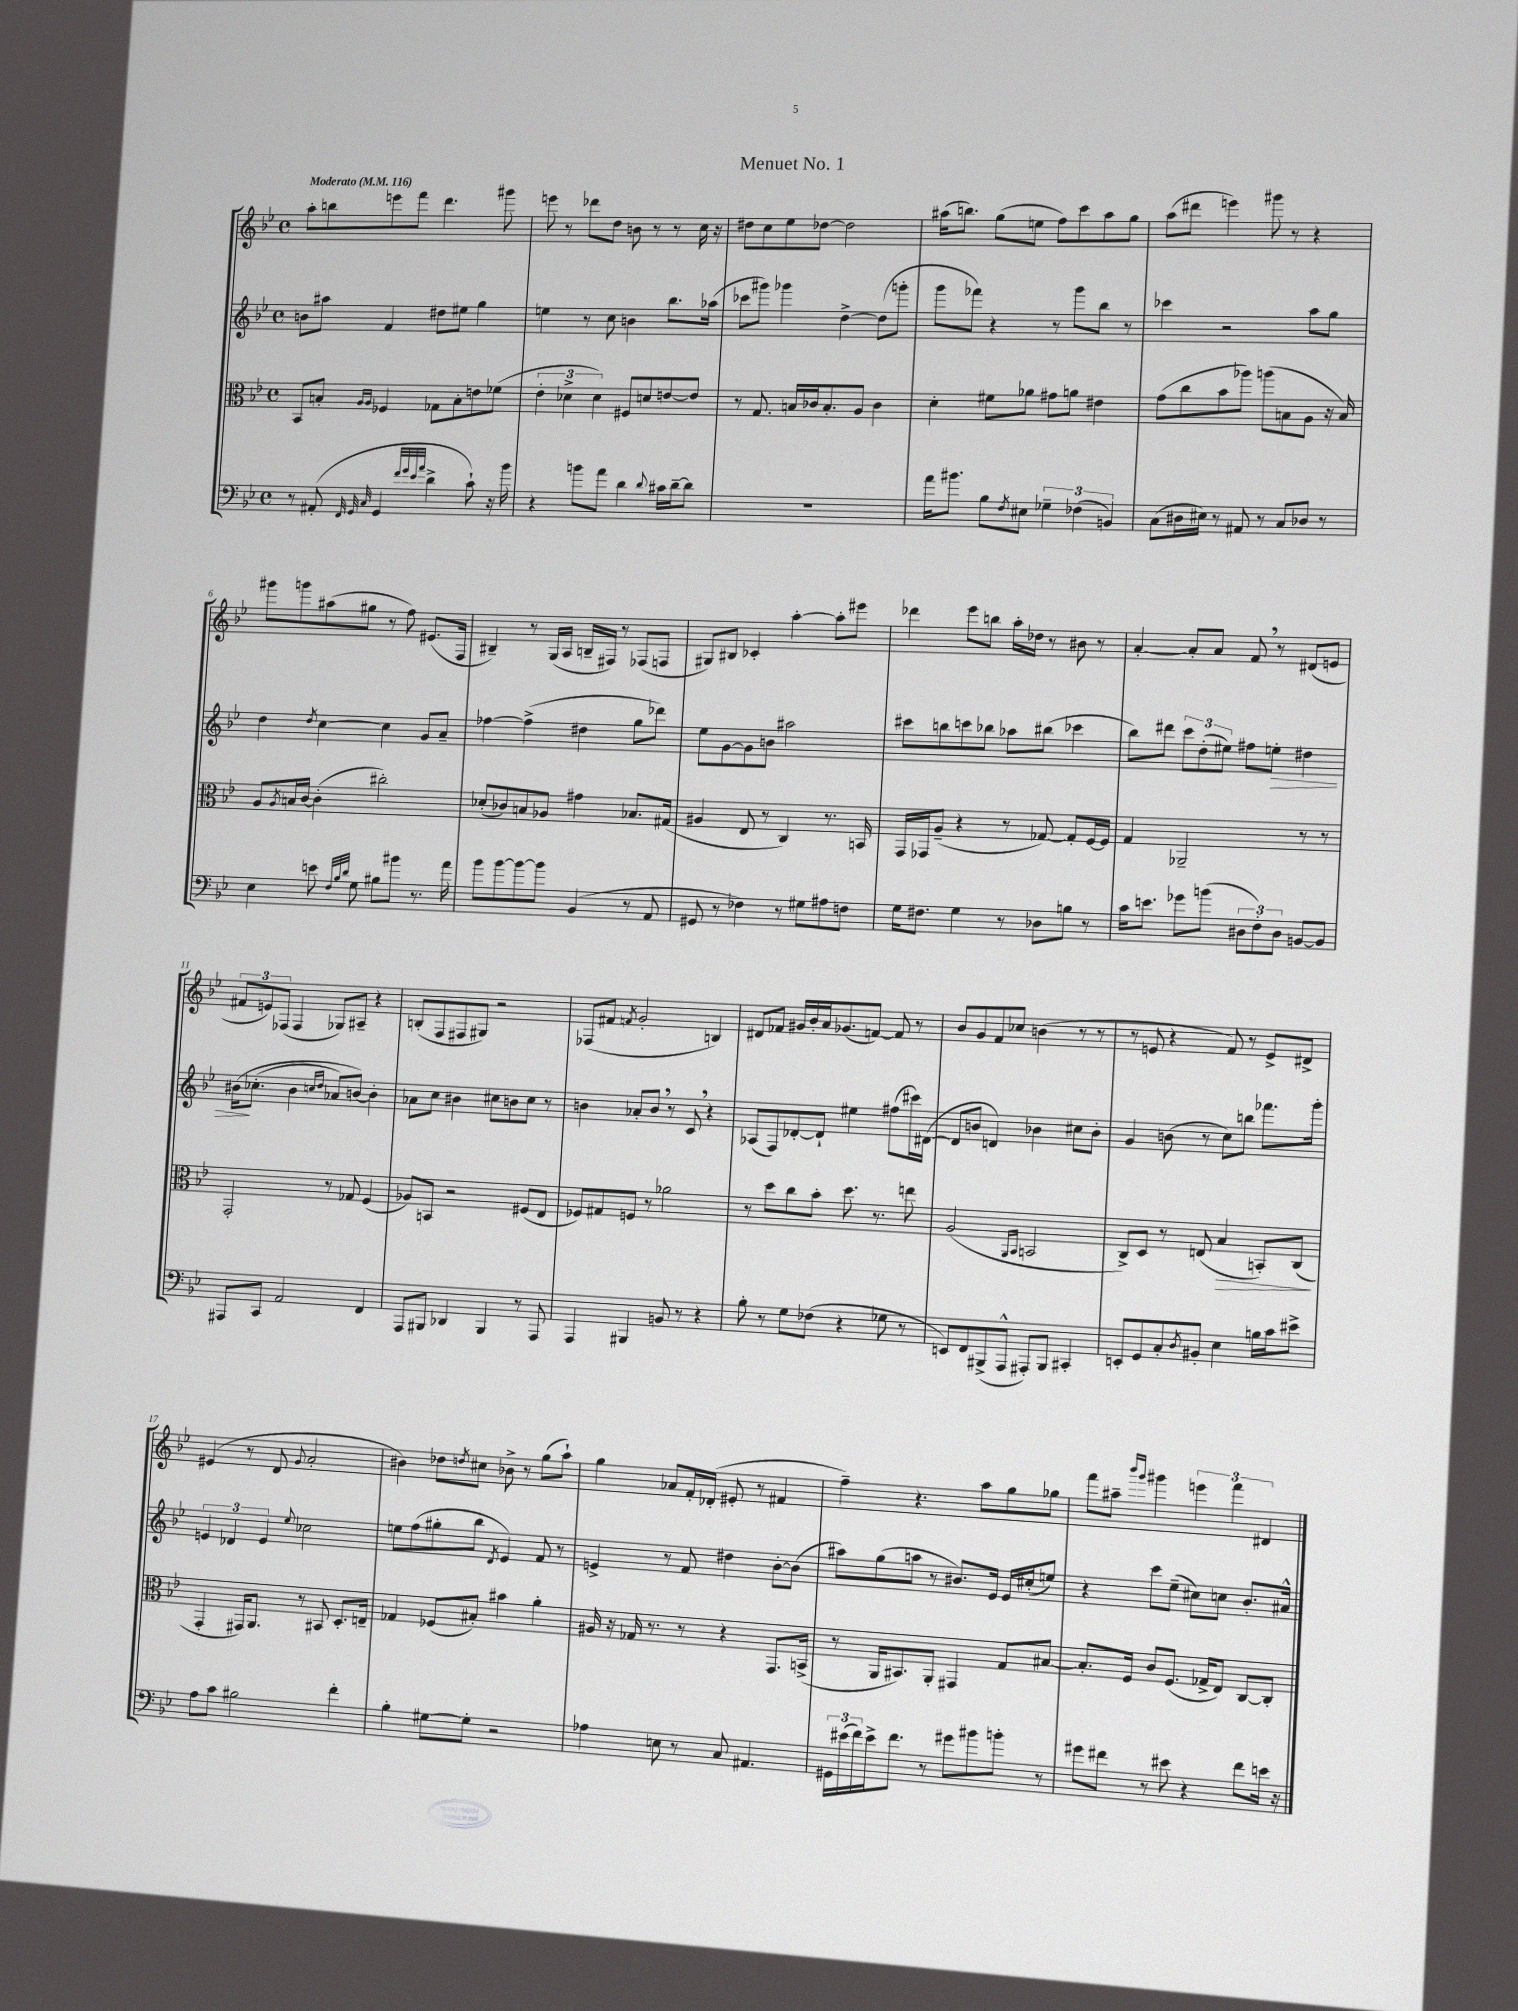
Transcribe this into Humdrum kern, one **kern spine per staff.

**kern	**kern	**dynam	**kern	**dynam	**kern
*part4	*part3	*part3	*part2	*part2	*part1
*staff4	*staff3	*staff3	*staff2	*staff2	*staff1
*clefF4	*clefC3	*	*clefG2	*	*clefG2
*k[b-e-]	*k[b-e-]	*	*k[b-e-]	*	*k[b-e-]
*M4/4	*M4/4	*	*M4/4	*	*M4/4
*met(c)	*met(c)	*	*met(c)	*	*met(c)
*MM116	*MM116	*	*MM116	*	*MM116
=1	=1	=1	=1	=1	=1
!	!	!	!	!	!LO:TX:a:B:t=Moderato
8r	8BB-/L	.	8bn\L	.	8aa'\L
(8AA#X'/	8Bn'/J	.	8aa#X\J	.	8bbn\
32qqFF/	.	.	.	.	.
32qqGG/	16qqA/LL	.	.	.	.
32qqC/	16qqA/JJ	.	.	.	.
4GG/	4F-X/	.	4f/	.	8eeen\
.	.	.	.	.	8fff\J
32qqf/LLL	.	.	.	.	.
32qqg/	.	.	.	.	.
32qqe-/	.	.	.	.	.
32qqa/JJJ	.	.	.	.	.
4d^\	8G-X\L	.	8dd#X\L	.	4.ddd\
.	8B'\	.	8ee#X\J	.	.
8c`\)	8en\	.	4gg\	.	.
16r	(8f-X\J	.	.	.	8ggg#X\
16b-\	.	.	.	.	.
=2	=2	=2	=2	=2	=2
4r	6e-'\	.	4een\	.	8eeen\
.	.	.	.	.	8r
.	6d-X^\	.	.	.	.
8bn\L	.	.	8r	.	8ddd-X\L
.	6d-\)	.	.	.	.
8a\J	.	.	8cc\	.	8dd\J
4d\	8F#X/L	.	4bn\	.	8bn\
.	8dn/	.	.	.	8r
8qqd/	.	.	.	.	.
16c#X\LL	[8en/	.	8.bb-\L	.	8r
[16d~\J	.	.	.	.	.
8d\J]	8e/J]	.	.	.	16cc\
.	.	.	(16aa-X\Jk	.	16r
=3	=3	=3	=3	=3	=3
1r	8r	.	8ccc-X\L	.	8dd#X\L
.	8.G/	.	8ggg#X\J)	.	8cc\
.	.	.	4ggg-X\	.	8ee-\
.	16Bn/LL	.	.	.	.
.	16c-X/J	.	.	.	[8dd-X\J
.	8.B'/	.	.	.	.
.	.	.	[4dd^\	.	2dd-\]
.	8A/J	.	.	.	.
.	4c-\	.	(8dd\L]	.	.
.	.	.	8gggn'\J	.	.
=4	=4	=4	=4	=4	=4
16a\KL	4d'\	.	8ggg\L	.	(16aa#X\KL
8.b#X\J	.	.	.	.	8.bbn\J)
.	.	.	8fff-X\J)	.	.
8B-\L	8f#X\L	.	4r	.	(8gg\L
8qF/	.	.	.	.	.
8E#X\J	8a-X\J	.	.	.	8een\J
6G-X~\	8g#X\L	.	8r	.	8ff\L)
.	8an\J	.	8ggg\L	.	8ccc\
(6F-X\	.	.	.	.	.
.	4e#X\	.	8bb-\J	.	8aa#\
6BBn/)	.	.	.	.	.
.	.	.	8r	.	8gg\J
=5	=5	=5	=5	=5	=5
(8C\L	(8g\L	.	4ccc-X\	.	(8aa\L
16D#X\L	8cc\	.	.	.	8ddd#X\J
16E#X\JJ)	.	.	.	.	.
8r	8b-\	.	2r	.	4eeen\)
8AA#X/	8aa-X\J)	.	.	.	.
8r	(8aan\L	.	.	.	8ggg#X\
8C/L	8Bn\	.	.	.	8r
8D-X/J	8A\J	.	8aa\L	.	4r
8r	16r	.	8gg\J	.	.
.	16B/)	.	.	.	.
!!LO:LB:g=z
=6	=6	=6	=6	=6	=6
4E-\	8A/L	.	4dd\	.	8ggg#X\L
.	8qA/	.	.	.	.
.	16Bn/L	.	.	.	8gggn\
.	[16c/JJ	.	.	.	.
.	.	.	8qdd/	.	.
8en\	(4c'\]	.	[4cc\	.	(8aa#X\
32qqF/LLL	.	.	.	.	.
32qqB-/	.	.	.	.	.
32qqd/JJJ	.	.	.	.	.
8G\	.	.	.	.	8gg#X\J
8B#X\L	2cc#X'\)	.	4cc\]	.	8r
8b#X\J	.	.	.	.	8ff\)
8.r	.	.	8g/L	.	(8.e#X/L
.	.	.	8a~/J	.	.
16a\	.	.	.	.	16F/Jk
=7	=7	=7	=7	=7	=7
8b-\L	(8d-X'/L	.	[4ff-X\	.	4B#X~/)
[8b-\	8c-X/)	.	.	.	.
8b-\_	8Bn/	.	(4ff-^\]	.	8r
8b-\J]	8A-X/J	.	.	.	(16G/LL
.	.	.	.	.	16A/JJ
(4BB-/	4g#X\	.	4dd#X\	.	16Bn~/LL
.	.	.	.	.	16F#X/JJ)
.	.	.	.	.	8r
8r	8.B-X/L	.	8gg\L	.	(8F-X/L
8AA/	.	.	8ddd-X\J)	.	8Fn/J
.	(16G#X/Jk	.	.	.	.
=8	=8	=8	=8	=8	=8
8GG#X/	4A#X/	.	8ee-\L	.	8G#X/L)
8r	.	.	[8g\	.	8B#X/J
4F-X\)	8E-/	.	8g\]	.	4c-X'/
.	8r	.	8bn\J	.	.
8r	4C/)	.	2aa#X\	.	[4aa'\
8G#X\L	.	.	.	.	.
8A#X\	8.r	.	.	.	8aa'\L]
8Fn\J	.	.	.	.	8eee#X\J
.	16BBn/	.	.	.	.
=9	=9	=9	=9	=9	=9
16G\KL	16GG/LL	.	8ccc#X\L	.	4ddd-X\
8.F#X\J	16GG-X/J	.	.	.	.
.	(8A~/J	.	8bbn\	.	.
4G\	4r	.	8cccn\	.	8eee-\L
.	.	.	8bb-X\J	.	8bbn\J
8r	8r	.	8aa-X\L	.	16aa'\LL
.	.	.	.	.	16dd-X\JJ
8D-X\L	[8G-X/)	.	(8bb#X\J	.	8r
8Bn\J	8G-'/L]	.	4ccc-X\	.	8b#X\
8r	[16F/L	.	.	.	8r
.	16F/JJ]	.	.	.	.
=10	=10	=10	=10	=10	=10
16c\KL	4G/	.	8bb-\L)	.	[4a'/
8.en\J	.	.	.	.	.
.	.	.	8ddd#X\J	.	.
8g-X\L	2AA-X~/	.	12ccc\L	.	8a'/L]
.	.	.	(12dd'\	.	.
(8bn\J	.	.	.	.	8a/J
.	.	.	12ee#X\J)	.	.
12D#X\L	.	.	8ff#X\L	.	8f,/
12F'\)	.	.	.	.	.
!	!	!	!	!LO:HP:b	!
.	.	.	8een'\J	>	8r
12D#\J	.	.	.	.	.
[8BBn/L	8r	.	4dd#X\	.	(8d#X/L
8BB/J]	8r	.	.	.	8en/J
!!LO:LB:g=z
=11	=11	=11	=11	=11	=11
8AAA#X/L	2GG'/	.	(16b#X\KL	.	12f#X/L
.	.	.	(8.cc-X'\J	]	.
.	.	.	.	.	12en/)
8CC/J	.	.	.	.	.
.	.	.	.	.	(12F-X/J
2AA/	.	.	4b#\	.	4F-/
.	.	.	16qqccn/LL	.	.
.	.	.	16qqdd/JJ	.	.
.	8r	.	8a-X/L)	.	8G-X/L)
.	8G-X/	.	[8bn/J)	.	8A#X~/J
4FF/	(4F/	.	4b'\]	.	4r
=12	=12	=12	=12	=12	=12
8AAA/L	8A-X/L)	.	8a-X\L	.	(8Bn'/L
8BBB#X/J	8BBn/J	.	8cc\J	.	8F/
4DD-X/	2r	.	4b#X\	.	8F#X/
.	.	.	.	.	8G#X/J)
4BBB#/	.	.	8cc#X\L	.	2r
.	.	.	8bn\	.	.
8r	(8F#X/L	.	8cc#\J	.	.
8AAA/	8E-/J	.	8r	.	.
=13	=13	=13	=13	=13	=13
4AAA/	8F-X/L)	.	4bn\	.	(8F-X/L
.	8G#X/	.	.	.	8f#X/J
.	.	.	.	.	8qfn/
4BBB#X/	8Fn/J	.	8a-X'/L	.	2g'/
.	8r	.	8b,/J	.	.
8BBn/	2a-X\	.	8r	.	.
8r	.	.	8c,/	.	.
4r	.	.	4r	.	4Bn/)
=14	=14	=14	=14	=14	=14
8B-'\	8r	.	(8A-X/L	.	8d#X/L
8r	8dd\L	.	8F/)	.	8f-X/J
8G\L	8cc\	.	[8d-X'/	.	16g#X/LL
.	.	.	.	.	16b-'/
(8F-X\J	8b-'\J	.	8d-`/J]	.	16a/J
.	.	.	.	.	(8.g-X/
4r	8.dd\	.	4ee#X\	.	.
.	.	.	.	.	[8fn/J)
.	8.r	.	.	.	.
8G-X\	.	.	(8ff#X\L	.	8f/]
8r	8een\	.	16ccc#X\L)	.	8r
.	.	.	([16d#X\JJ	.	.
=15	=15	=15	=15	=15	=15
8EEn/L)	(2A/	.	8d#/L]	.	8b-/L
8FF/	.	.	8bn/J	.	8g/
(8BBB#X^/	.	.	4dn/)	.	8f/
8AAA^^/J	.	.	.	.	8cc-X/J
.	16qqAA/LL	.	.	.	.
.	16qqBB-/JJ	.	.	.	.
8AAA#X'/L)	2BBn/	.	4b-X\	.	(4bn\
8BBB#/J	.	.	.	.	.
4CC#X'/	.	.	8cc#X\L	.	8r
.	.	.	8b-'\J	.	8r
=16	=16	=16	=16	=16	=16
8EEn'/L	8C^/L)	.	4g/	.	8r
8GG/	8D/J	.	.	.	8en/
8C'/	8r	.	(8bn\	.	4r
8qD/	.	.	.	.	.
8BB#X'/J	(8En/	.	8r	.	.
!	!	!LO:HP:b	!	!	!
4E-\	4B-/	>	8cc\L)	.	8f/)
.	.	.	8bbn\J	.	8r
16Bn\LL	8BBn'/L)	.	8.fff-X\L	.	8e^/L
16c\J	.	.	.	.	.
8e#X^\J	(8C/J	.	.	.	8d#X^/J
.	.	.	16ggg'\Jk	.	.
.	.	]	.	.	.
!!LO:LB:g=z
=17	=17	=17	=17	=17	=17
8A\L	4GG'/	.	6en/	.	(4e#X/
8c\J	.	.	.	.	.
.	.	.	6d-X/	.	.
2B#X\	16GG#X/KL)	.	.	.	8r
.	8.AA/J	.	.	.	.
.	.	.	6e/	.	.
.	.	.	.	.	8d/
.	.	.	8qqee-/	.	8qqg/
.	8r	.	2cc-X\	.	2a'/
.	8BB#X/	.	.	.	.
4f'\	8.D'/L	.	.	.	.
.	16En~/Jk	.	.	.	.
=18	=18	=18	=18	=18	=18
4B-'\	4G-X/	.	8een\L	.	4b#X\)
.	.	.	(8ff\	.	.
[8G#X\L	(8F-X/L	.	8gg#X'\	.	8dd-X\L
.	.	.	.	.	8qddn/
8G#'\J]	8B#X'/J)	.	8bb-\J	.	8cc#X\J
.	.	.	8qd/	.	.
2r	4b#X\	.	4e-/)	.	8b-X^\
.	.	.	.	.	8r
.	4a'\	.	8f/	.	(8gg\L
.	.	.	8r	.	8aa`\J)
=19	=19	=19	=19	=19	=19
4A-X\	16A#X/	.	4en^/	.	4gg\
.	16r	.	.	.	.
.	16G-X/	.	.	.	.
.	8.r	.	.	.	.
8En\	.	.	8r	.	8a-X/L
8r	8r	.	8f/	.	16f'/L
.	.	.	.	.	(16d-X'/JJ
8C/	4r	.	4dd#X\	.	8e#X'/
4.AA#X/	.	.	.	.	8r
.	8.GG/L	.	[8b-'\L	.	4f#X/
.	.	.	(8b-\J]	.	.
.	(16BBn^/Jk	.	.	.	.
=20	=20	=20	=20	=20	=20
24GG#X\LL	8r	.	8aa#X\L)	.	4ff~\)
(24e#X\	.	.	.	.	.
24f\)	.	.	.	.	.
16e#^\J	16AA/KL	.	(8gg\	.	.
8.f\J	8.BB#X/)	.	.	.	.
.	.	.	8aan\J	.	4.r
8r	8AA'/J	.	8r	.	.
8g#X\L	4GG#X/	.	8.b#X/L)	.	.
8b#X\	.	.	.	.	8aa\L
.	.	.	16e-/Jk	.	.
8bn'\J	8G/L	.	16e-/LL	.	8gg\
.	.	.	(16cc#X'/J	.	.
8r	[8B#X/J	.	8een/J)	.	8gg-X\J
=21	=21	=21	=21	=21	=21
8g#X\L	8.B#'/L]	.	4r	.	8fff\L
8f#X\J	.	.	.	.	8aa#X~\J
.	16F/Jk	.	.	.	.
.	.	.	.	.	16qqbbb-/LL
.	.	.	.	.	16qqggg/JJ
8r	8c/L	.	8ccc\L	.	4ggg#X\
8e#X\	(8.F/J	.	(8ee-~\J	.	.
4r	.	.	8cc#X\L)	.	6eeen\
.	16G-X^/KL	.	.	.	.
.	8E-/J)	.	8ccn\J	.	.
.	.	.	.	.	6fff\
8f#\L	[8C/L	.	8.b-'/L	.	.
.	.	.	.	.	6d#X/
16en\Jk	8C'/J]	.	.	.	.
16r	.	.	16a#X^^/Jk	.	.
==	==	==	==	==	==
*-	*-	*-	*-	*-	*-
